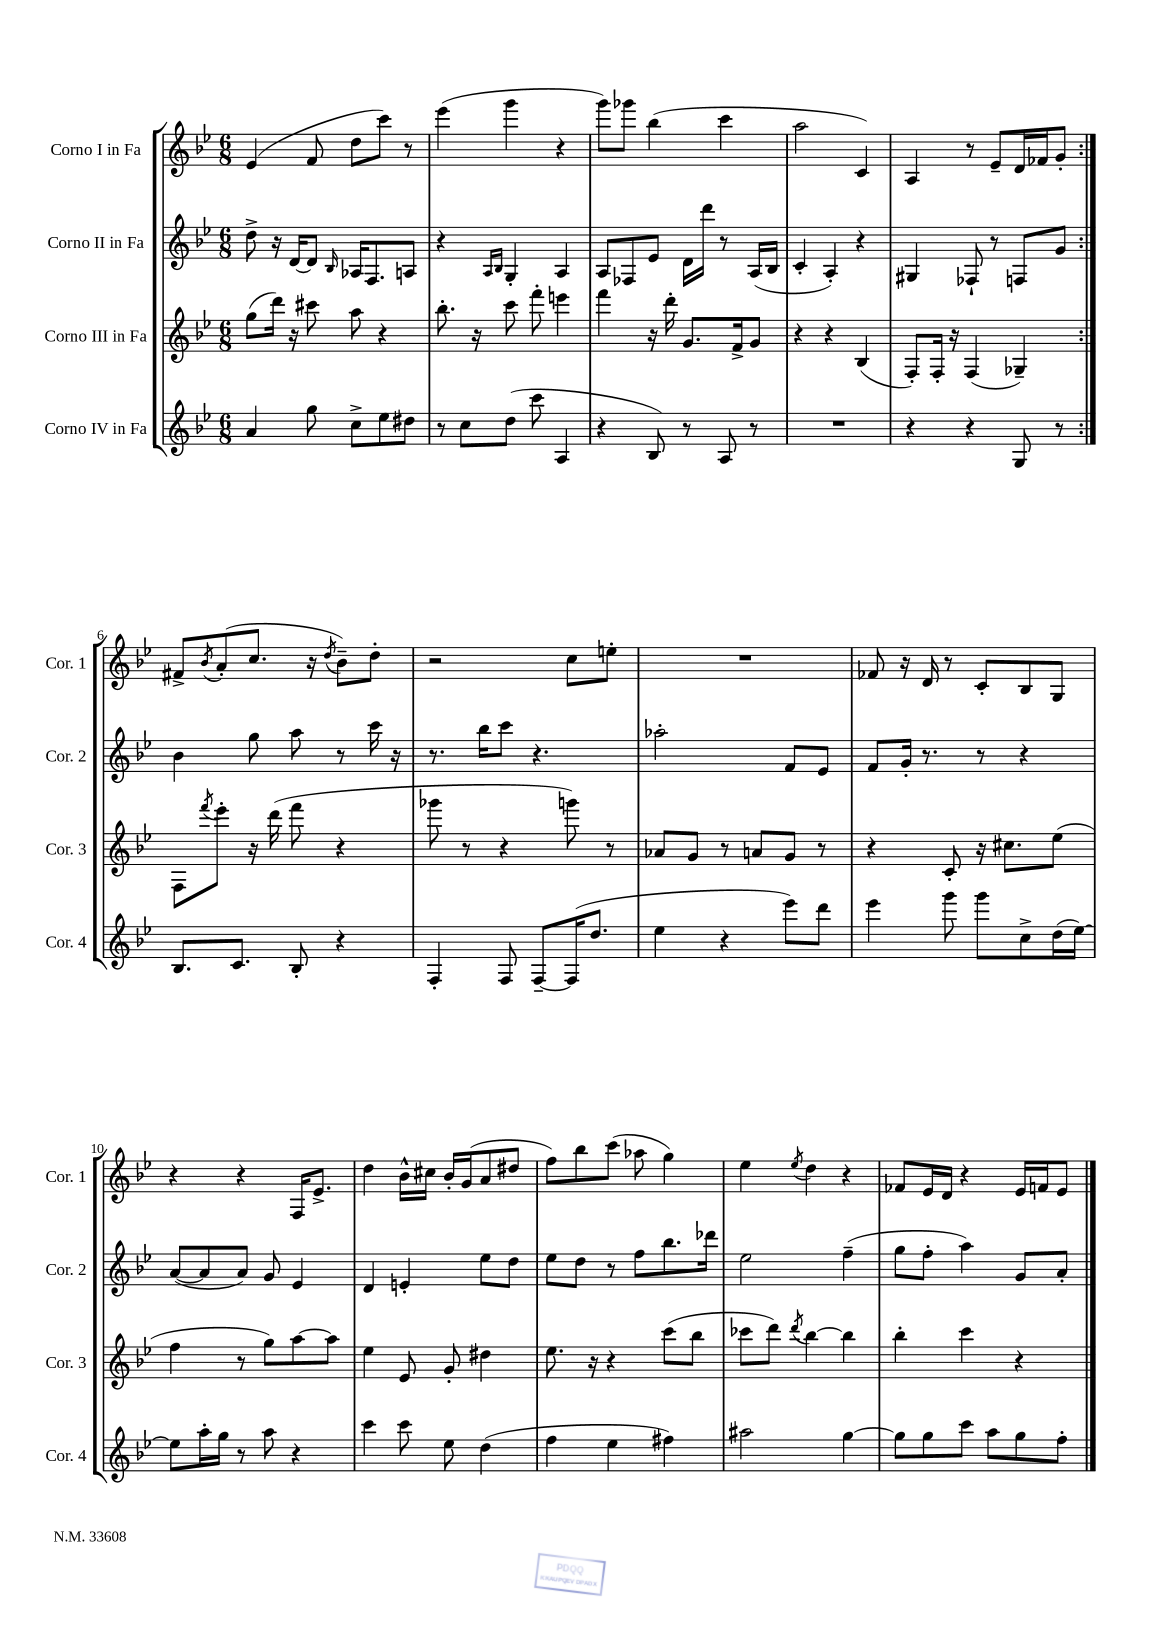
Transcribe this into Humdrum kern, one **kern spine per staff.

**kern	**kern	**kern	**kern
*part4	*part3	*part2	*part1
*staff4	*staff3	*staff2	*staff1
*I"Corno IV in Fa	*I"Corno III in Fa	*I"Corno II in Fa	*I"Corno I in Fa
*I'Cor. 4	*I'Cor. 3	*I'Cor. 2	*I'Cor. 1
*clefG2	*clefG2	*clefG2	*clefG2
*k[b-e-]	*k[b-e-]	*k[b-e-]	*k[b-e-]
*M6/8	*M6/8	*M6/8	*M6/8
=1	=1	=1	=1
4a/	(8gg\L	8dd^\	(4e-/
.	16ddd\Jk)	16r	.
.	16r	[16d/KL	.
8gg\	8ccc#X\	8d/J]	8f/
.	.	16qqB-/	.
8cc^\L	8aa\	16A-X/KL	8dd\L
.	.	8.F/	.
8ee-\	4r	.	8ccc\J)
8dd#X\J	.	8An/J	8r
=2	=2	=2	=2
8r	8.bb-'\	4r	(4eee-\
8cc\L	.	.	.
.	16r	.	.
.	.	16qqA/LL	.
.	.	16qqB-/JJ	.
(8dd\J	8ccc\	4G'/	4ggg\
8ccc\	8fff'\	.	.
4A/	4eeen\	4A/	4r
=3	=3	=3	=3
4r	4fff\	8A/L	8ggg\L)
.	.	8F-X/	8ggg-X\J
8B-/)	16r	8e-/J	(4bb-\
.	16ddd'\	.	.
8r	8.g/L	16d\LL	.
.	.	16ddd\JJ	.
8A/	.	8r	4ccc\
.	16f^/k	.	.
8r	8g/J	(16A/LL	.
.	.	16B-/JJ	.
=4	=4	=4	=4
2.r	4r	4c'/	2aa\
.	4r	4A'/)	.
.	(4B-/	4r	4c/)
=5	=5	=5	=5
4r	8F'/L)	4G#X/	4A/
.	16F'/Jk	.	.
.	16r	.	.
4r	(4F/	8F-X`/	8r
.	.	8r	8e-~/L
8G/	4G-X~/)	8Fn/L	16d/L
.	.	.	16f-X/J
8r	.	8g/J	8g'/J
!!LO:LB:g=z
=6:|!	=6:|!	=6:|!	=6:|!
8.B-/L	8F\L	4b-\	8f#X^/L
.	8qfff/	.	8qb-/
.	8eee-'\J	.	(8a'/
8.c/J	.	.	.
.	16r	8gg\	8.cc/J
.	(16ddd\	.	.
8B-'/	8fff\	8aa\	.
.	.	.	16r
.	.	.	8qdd/
4r	4r	8r	8b-~\L)
.	.	16ccc\	8dd'\J
.	.	16r	.
=7	=7	=7	=7
4F'/	8ggg-X\	8.r	2r
.	8r	.	.
.	.	16bb-\KL	.
8F/	4r	8ccc\J	.
[8F~/L	.	4.r	.
(16F/K]	8gggn\)	.	8cc\L
8.dd/J	.	.	.
.	8r	.	8een'\J
=8	=8	=8	=8
4ee-\	8a-X/L	2aa-X'\	2.r
.	8g/J	.	.
4r	8r	.	.
.	8an/L	.	.
8eee-\L)	8g/J	8f/L	.
8ddd\J	8r	8e-/J	.
=9	=9	=9	=9
4eee-\	4r	8f/L	8f-X/
.	.	16g'/Jk	16r
.	.	8.r	16d/
8ggg\	8c'/	.	8r
8ggg\L	16r	8r	8c'/L
.	8.cc#X\L	.	.
8cc^\	.	4r	8B-/
(16dd\L	(8ee-\J	.	8G/J
[16ee-\JJ)	.	.	.
!!LO:LB:g=z
=10	=10	=10	=10
8ee-\L]	4ff\	([8a/L	4r
16aa'\L	.	8a/]	.
16gg\JJ	.	.	.
8r	8r	8a/J)	4r
8aa\	8gg\L)	8g/	.
4r	[8aa\	4e-/	16F/KL
.	.	.	8.e-^/J
.	8aa\J]	.	.
=11	=11	=11	=11
4ccc\	4ee-\	4d/	4dd\
8ccc\	8e-/	4en'/	16b-^^\LL
.	.	.	16cc#X\JJ
8ee-\	8g'/	.	16b-'/LL
.	.	.	(16g/J
(4dd\	4dd#X\	8ee-\L	8a/
.	.	8dd\J	8dd#X/J
=12	=12	=12	=12
4ff\	8.ee-\	8ee-\L	8ff\L)
.	.	8dd\J	8bb-\
.	16r	.	.
4ee-\	4r	8r	(8ccc\J
.	.	8ff\L	8aa-X\
4ff#X\)	(8ccc\L	8.bb-\	4gg\)
.	8bb-\J	.	.
.	.	16ddd-X\Jk	.
=13	=13	=13	=13
2aa#X\	8ccc-X\L	2ee-\	4ee-\
.	8ddd\J)	.	.
.	8qddd/	.	8qee-/
.	[4bb-\	.	4dd\
[4gg\	4bb-\]	(4ff~\	4r
=14	=14	=14	=14
8gg\L]	4bb-'\	8gg\L	8f-X/L
8gg\	.	8ff'\J	16e-/L
.	.	.	16d/JJ
8ccc\J	4ccc\	4aa\)	4r
8aa\L	.	.	.
8gg\	4r	8g/L	16e-/LL
.	.	.	16fn/J
8ff'\J	.	8a'/J	8e-/J
==	==	==	==
*-	*-	*-	*-
